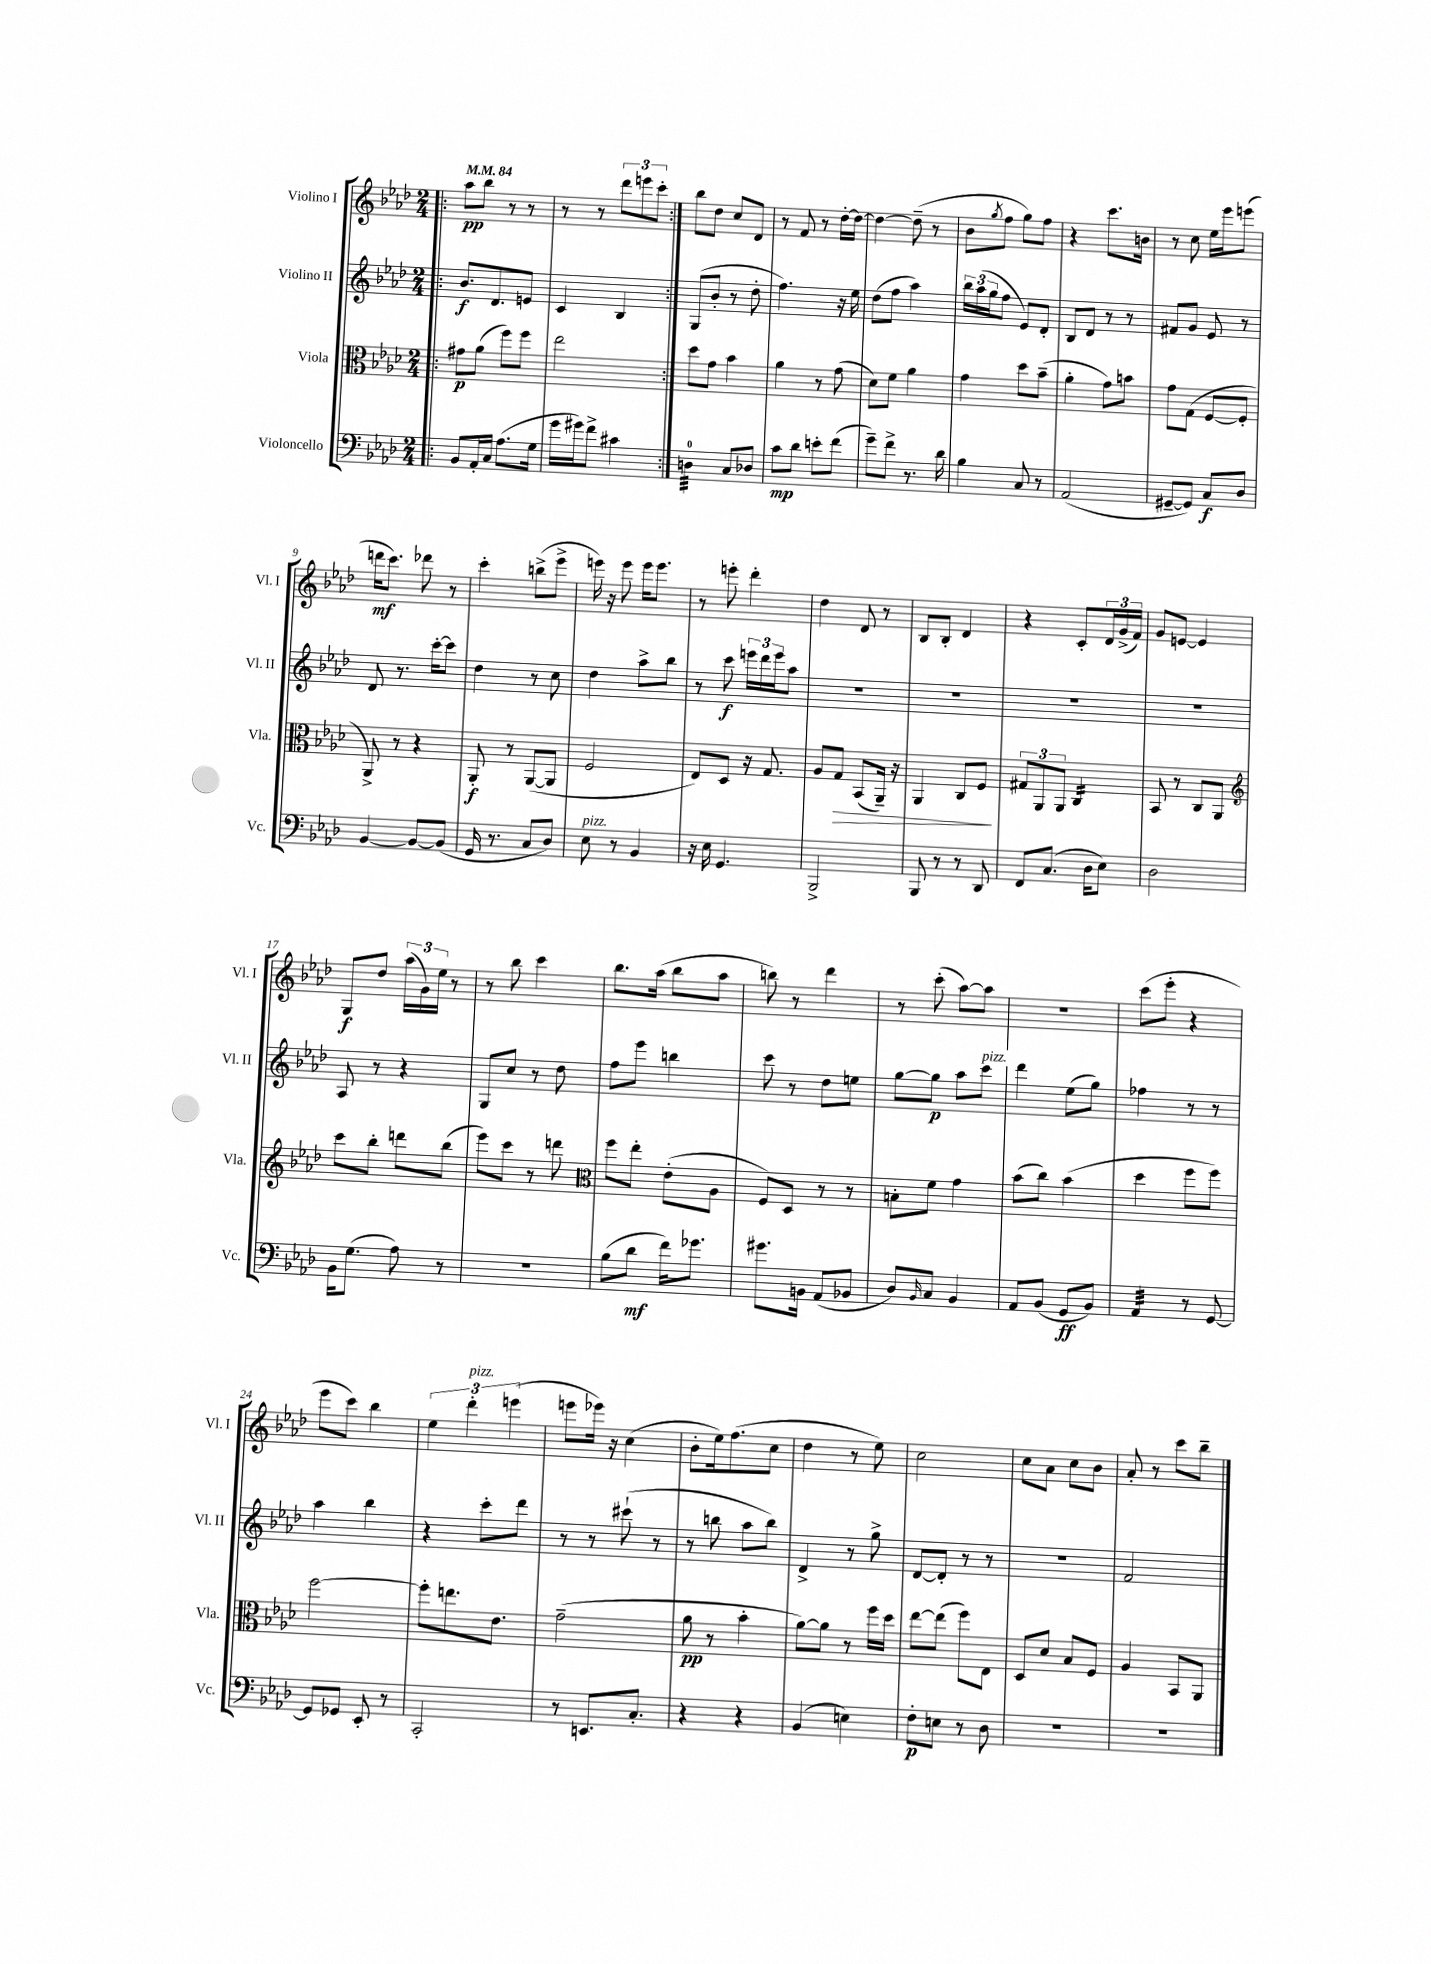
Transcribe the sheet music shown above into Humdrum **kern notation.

**kern	**kern	**kern	**kern
*staff4	*staff3	*staff2	*staff1
*clefF4	*clefC3	*clefG2	*clefG2
*k[b-e-a-d-]	*k[b-e-a-d-]	*k[b-e-a-d-]	*k[b-e-a-d-]
*M2/4	*M2/4	*M2/4	*M2/4
*MM84	*MM84	*MM84	*MM84
=!|:	=!|:	=!|:	=!|:
8BB-/L	8g#\L	8.b-/L	8aa-\L
16AA-'/L	(8a-\J	.	8bb-\J
16C/JJ	.	8.d-/	.
(8.A-\L	8ff\L)	.	8r
.	8ff\J	8e/J	8r
16G\Jk	.	.	.
=	=	=	=
16g\LL	2ee-\	4c/	8r
16g#\J)	.	.	.
8f^\J	.	.	8r
4c#\	.	4B-/	12ddd-\L
.	.	.	12eee\
.	.	.	12ccc'\J
=:|!	=:|!	=:|!	=:|!
4D\	8dd-\L	(8G/L	8bb-\L
.	8g\J	8b-'/J	8dd-\J
8C/L	4b-\	8r	8cc/L
8D-/J	.	8dd-'\	8d-/J
=	=	=	=
8c\L	4a-\	4.ff\)	8r
8d-\J	.	.	8f/
8e'\L	8r	.	8r
(8f\J	(8g\	16r	[16dd-'\LL
.	.	16ee-\	16dd-\_JJ
=	=	=	=
8g~\L)	8d-\L)	(8dd-\L	4dd-\_
8f^\J	8f\J	8ff\J	.
8.r	4a-\	4aa-\)	(8dd-~\]
.	.	.	8r
16d-\	.	.	.
=	=	=	=
4B-\	4g\	24bb-\LL	8b-\L
.	.	(24aa-\	.
.	.	24gg\J	.
.	.	.	8qgg/
.	.	8ff\J	8ff\J
8C/	8dd-\L	8e-/L)	8gg\L)
8r	(8b-~\J	8d-'/J	8ff\J
=	=	=	=
(2AA-/	4a-'\	8B-/L	4r
.	.	8d-/J	.
.	8g\L)	8r	8.ccc\L
.	8b\J	8r	.
.	.	.	16b\Jk
=	=	=	=
[8GG#~/L	8g\L	8f#/L	8r
8GG#/]J)	(8G\J	8g/J	8cc\
8C/L	[8F/L	8e-/	16ee-\LL
.	.	.	16eee-\J
8D-/J	8F'/]J	8r	(8eee\J
=	=	=	=
[4BB-/	8AA-^/)	8d-/	16ddd\LK
.	.	.	8.ccc\J)
.	8r	8.r	.
8BB-/_L	4r	.	8ddd-\
.	.	[16ccc'\LK	.
(8BB-/]J	.	8ccc\]J	8r
=	=	=	=
16GG/	8AA-'/	4dd-\	4ccc'\
8.r	.	.	.
.	8r	.	.
8C/L	([8AA-/L	8r	(8bb^\L
8D-/J)	8AA-/]J	8cc\	8eee-^\J
=	=	=	=
8E-\	2F/	4dd-\	16eee\)
.	.	.	16r
8r	.	.	8eee\
4BB-/	.	8aa-^\L	16eee\LK
.	.	.	8.eee\J
.	.	8bb-\J	.
=	=	=	=
16r	8E-/L)	8r	8r
16E-\	.	.	.
4.GG/	8D-/J	8ccc\	8eee'\
.	16r	24eee\LL	4ddd-'\
.	.	24ddd-\	.
.	8.G/	.	.
.	.	24eee\J	.
.	.	8aa-\J	.
=	=	=	=
2BBB-^/	8A-/L	2r	4dd-\
.	8G/J	.	.
.	(8BB-/L	.	8d-/
.	16AA-~/Jk)	.	8r
.	16r	.	.
=	=	=	=
8BBB-/	4AA-/	2r	8B-/L
8r	.	.	8B-'/J
8r	8C/L	.	4d-/
8DD-/	8F/J	.	.
=	=	=	=
8FF/L	12G#/L	2r	4r
.	12AA-/	.	.
(8.C/J	.	.	.
.	12AA-/J	.	.
.	4C/	.	8c'/L
16D-\LK	.	.	.
8E-\J)	.	.	24d-/L
.	.	.	(24g^/
.	.	.	24f/JJ)
=	=	=	=
2D-\	8BB-/	2r	8g/L
.	8r	.	[8e/J
.	8C/L	.	4e/]
.	8AA-/J	.	.
=	=	=	=
*	*clefG2	*	*
16BB-\LK	8ccc\L	8A-/	8G/L
(8.G\J	.	.	.
.	8bb-'\J	8r	8dd-/J
8A-\)	8ddd\L	4r	(24aa-\LL
.	.	.	24g\)
.	.	.	24ee-\JJ
8r	(8bb-\J	.	8r
=	=	=	=
2r	8eee-\L)	8G/L	8r
.	8ccc\J	8cc/J	8bb-\
.	8r	8r	4ccc\
.	8ddd\	8dd-\	.
=	=	=	=
*	*clefC3	*	*
(8B-\L	8ff\L	8ff\L	8.bb-\L
8d-\J	8ee-'\J	8eee-\J	.
.	.	.	(16aa-\Jk
16f\LK)	(8e-'\L	4bb\	8bb-\L
8.g-\J	.	.	.
.	8A-\J	.	8aa-\J
=	=	=	=
8.g#\L	8F/L)	8ccc\	8bb\)
.	8D-/J	8r	8r
16BB\Jk	.	.	.
(8AA-/L	8r	8dd-\L	4ddd-\
8BB-/J	8r	8ee\J	.
=	=	=	=
8D-/L)	8B'\L	[8gg\L	8r
16qqBB-/	.	.	.
8C/J	8f\J	8gg\]J	(8ccc'\
4BB-/	4g\	8aa-\L	[8aa-\L)
.	.	8ccc\J	8aa-\]J
=	=	=	=
8AA-/L	(8b-\L	4ddd-\	2r
(8BB-/J	8cc\J)	.	.
8GG/L	(4b-\	(8ee-\L	.
8BB-/J)	.	8gg\J)	.
=	=	=	=
4AA-/	4dd-\	4ff-\	(8ccc\L
.	.	.	8eee-'\J
8r	8ff\L	8r	4r
[8GG/	8ff\J)	8r	.
=	=	=	=
8GG/]L	[2ff\	4aa-\	8eee-\L
8GG-/J	.	.	8ccc\J)
8EE-'/	.	4bb-\	4bb-\
8r	.	.	.
=	=	=	=
2CC'/	8ff'\]L	4r	6ee-\
.	8.ee\	.	.
.	.	.	6ddd-'\
.	.	8ccc'\L	.
.	8.e-\J	.	.
.	.	.	(6eee\
.	.	8ddd-\J	.
=	=	=	=
8r	(2g~\	8r	8eee\L
8.EE/L	.	8r	16eee-\Jk)
.	.	.	16r
.	.	(8ccc#`\	(4cc\
8.C'/J	.	.	.
.	.	8r	.
=	=	=	=
4r	8a-\	8r	8b-'\L
.	8r	8bb\	16ee-\k)
.	.	.	(8.ff\
4r	4b-'\	8aa-\L	.
.	.	8bb\J)	8cc\J
=	=	=	=
(4BB-/	[8a-\L)	4d-^/	4dd-\
.	8a-\]J	.	.
4E\)	8r	8r	8r
.	16ff\LL	8gg^\	8ee-\)
.	16dd-\JJ	.	.
=	=	=	=
8F'\L	[8ee-\L	[8d-/L	2cc\
8E\J	(8ee-\]J	8d-'/]J	.
8r	8ff\L)	8r	.
8D-\	8E-\J	8r	.
=	=	=	=
2r	8D-/L	2r	8cc\L
.	8d-/J	.	8a-\J
.	8B-/L	.	8cc\L
.	8F/J	.	8b-\J
=	=	=	=
2r	4A-/	2f/	8a-'/
.	.	.	8r
.	8BB-/L	.	8ccc\L
.	8AA-/J	.	8bb-~\J
==	==	==	==
*-	*-	*-	*-
